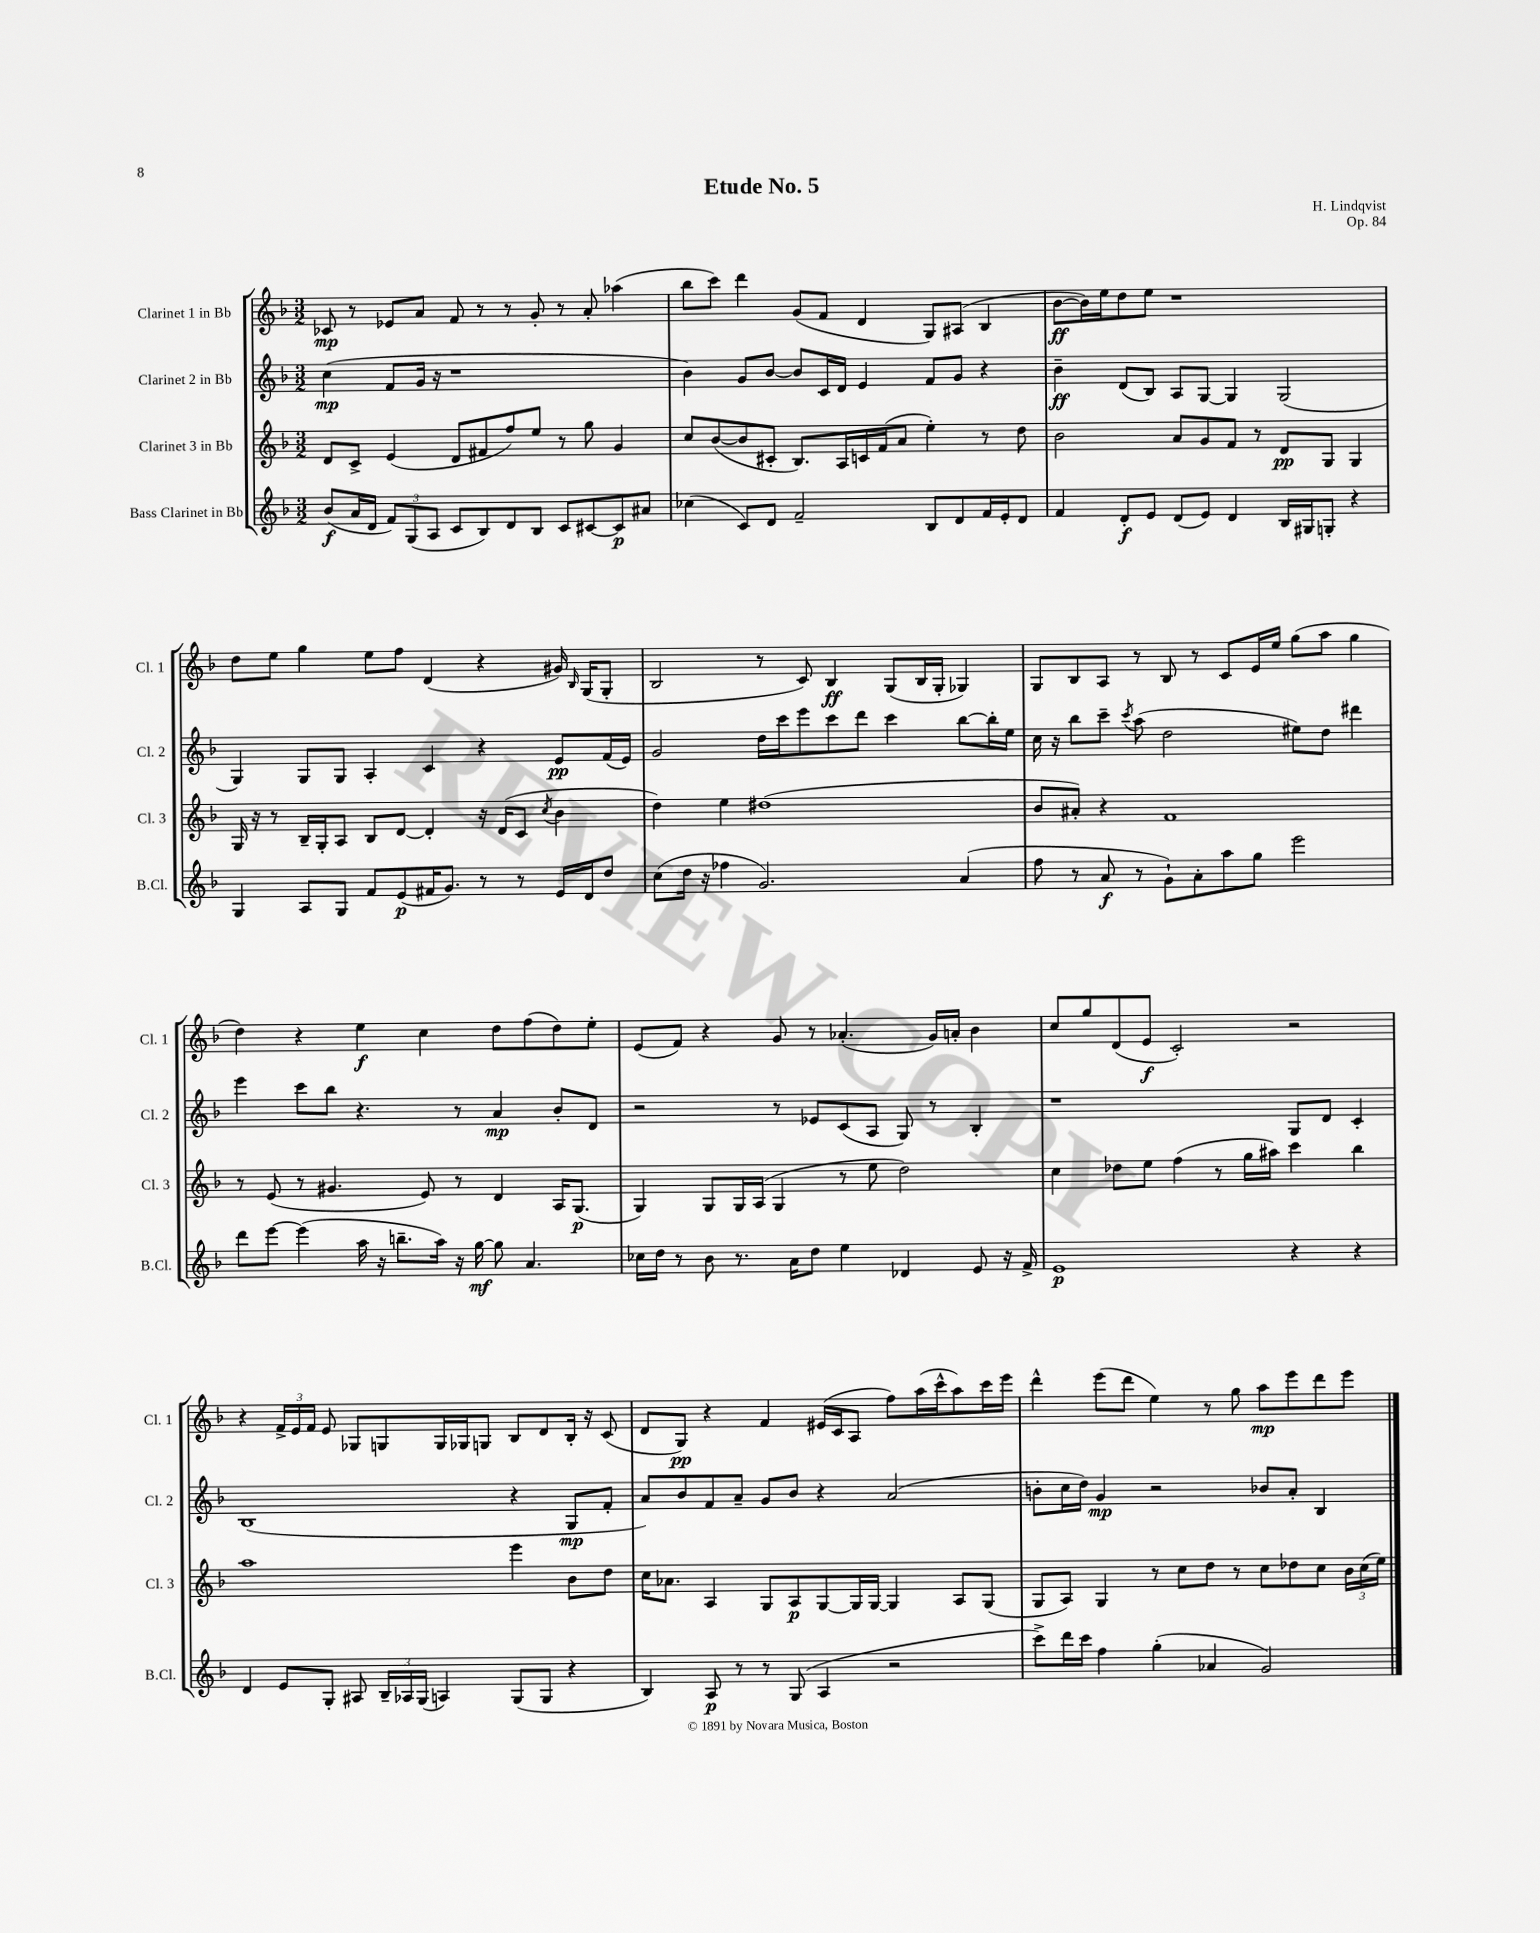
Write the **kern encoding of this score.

**kern	**dynam	**kern	**dynam	**kern	**dynam	**kern	**dynam
*part4	*part4	*part3	*part3	*part2	*part2	*part1	*part1
*staff4	*staff4	*staff3	*staff3	*staff2	*staff2	*staff1	*staff1
*I"Bass Clarinet in Bb	*	*I"Clarinet 3 in Bb	*	*I"Clarinet 2 in Bb	*	*I"Clarinet 1 in Bb	*
*I'B.Cl.	*	*I'Cl. 3	*	*I'Cl. 2	*	*I'Cl. 1	*
*clefG2	*	*clefG2	*	*clefG2	*	*clefG2	*
*k[b-]	*	*k[b-]	*	*k[b-]	*	*k[b-]	*
*M3/2	*	*M3/2	*	*M3/2	*	*M3/2	*
=1	=1	=1	=1	=1	=1	=1	=1
(8b-/L	f	8d/L	.	(4cc\	mp	8c-X/	mp
16a/L	.	8c^/J	.	.	.	8r	.
16d/JJ	.	.	.	.	.	.	.
12f/L)	.	(4e/	.	8f/L	.	8e-X/L	.
(12G/	.	.	.	.	.	.	.
.	.	.	.	16g/Jk	.	8a/J	.
12A/J	.	.	.	.	.	.	.
.	.	.	.	16r	.	.	.
8c/L	.	8d/L	.	1r	.	8f/	.
8B-/)	.	8f#X/	.	.	.	8r	.
8d/	.	8ff/)	.	.	.	8r	.
8B-/J	.	8ee/J	.	.	.	8g'/	.
8c/L	.	8r	.	.	.	8r	.
[8c#X/	.	8gg\	.	.	.	8a'/	.
8c#/]	p	4g/	.	.	.	(4aa-X\	.
8a#X/J	.	.	.	.	.	.	.
=2	=2	=2	=2	=2	=2	=2	=2
(4cc-X\	.	8cc/L	.	4b-\)	.	8bb-\L	.
.	.	([8b-/	.	.	.	8ccc\J)	.
8c/L)	.	8b-/]	.	8g/L	.	4ddd\	.
8d/J	.	8c#X'/J	.	[8b-/J	.	.	.
2f~/	.	8.B-/L)	.	8b-/L]	.	(8g/L	.
.	.	.	.	16c/L	.	8f/J	.
.	.	16A/L	.	16d/JJ	.	.	.
.	.	16cn/	.	4e/	.	4d/	.
.	.	(16f/J	.	.	.	.	.
.	.	8a/J	.	.	.	.	.
8B-/L	.	4ee'\)	.	8f/L	.	8G/L)	.
8d/	.	.	.	8g/J	.	(8A#X/J	.
16f/L	.	8r	.	4r	.	4B-/	.
16e'/J	.	.	.	.	.	.	.
8d/J	.	8dd\	.	.	.	.	.
=3	=3	=3	=3	=3	=3	=3	=3
4f/	.	2b-\	.	4b-~\	ff	[8b-\L	ff
.	.	.	.	.	.	16b-\L])	.
.	.	.	.	.	.	16ee\J	.
8d'/L	f	.	.	(8d/L	.	8dd\	.
8e/J	.	.	.	8B-/J)	.	8ee\J	.
(8d/L	.	8a/L	.	8A/L	.	1r	.
8e/J)	.	8g/	.	[8G/J	.	.	.
4d/	.	8f/J	.	4G/]	.	.	.
.	.	8r	.	.	.	.	.
16B-/LL	.	8d/L	pp	(2G/	.	.	.
16G#X/J	.	.	.	.	.	.	.
8Gn'/J	.	8G/J	.	.	.	.	.
4r	.	4G/	.	.	.	.	.
!!LO:LB:g=z
=4	=4	=4	=4	=4	=4	=4	=4
4G/	.	16G/	.	4G/)	.	8dd\L	.
.	.	16r	.	.	.	.	.
.	.	8r	.	.	.	8ee\J	.
8A/L	.	16B-~/LL	.	8G/L	.	4gg\	.
.	.	16G'/J	.	.	.	.	.
8G/J	.	8A/J	.	8G/J	.	.	.
8f/L	.	8B-/L	.	4A'/	.	8ee\L	.
(8e/	p	[8d/J	.	.	.	8ff\J	.
16f#X/K	.	4d'/]	.	4c/	.	(4d/	.
8.g/J)	.	.	.	.	.	.	.
8r	.	16r	.	4r	.	4r	.
.	.	(16d/KL	.	.	.	.	.
8r	.	8c/J	.	.	.	.	.
.	.	8qcc/	.	.	.	.	.
16e/LL	.	4b-\	.	8e/L	pp	16g#X/)	.
.	.	.	.	.	.	16qqB-/	.
16d/J	.	.	.	.	.	(16G/KL	.
8dd/J	.	.	.	(16f/L	.	8G'/J	.
.	.	.	.	16e/JJ)	.	.	.
=5	=5	=5	=5	=5	=5	=5	=5
(8cc\L	.	4dd\)	.	2g/	.	2B-/	.
16dd\Jk	.	.	.	.	.	.	.
16r	.	.	.	.	.	.	.
4ff-X\	.	4ee\	.	.	.	.	.
2.g/)	.	(1dd#X	.	16dd\LL	.	8r	.
.	.	.	.	16ccc\J	.	.	.
.	.	.	.	8eee\	.	8c/)	.
.	.	.	.	8ccc\	.	4B-/	ff
.	.	.	.	8ddd\J	.	.	.
.	.	.	.	4ccc\	.	(8G/L	.
.	.	.	.	.	.	16B-/L	.
.	.	.	.	.	.	16G'/JJ	.
(4a/	.	.	.	[8bb-\L	.	4G-X/)	.
.	.	.	.	16bb-'\L]	.	.	.
.	.	.	.	16ee\JJ	.	.	.
=6	=6	=6	=6	=6	=6	=6	=6
8ff\	.	8b-/L	.	16cc\	.	8G/L	.
.	.	.	.	16r	.	.	.
8r	.	8a#X'/J)	.	8bb-\L	.	8B-/	.
8a/	f	4r	.	8ccc~\J	.	8A/J	.
.	.	.	.	8qccc/	.	.	.
8r	.	.	.	(8aa\	.	8r	.
8g`\L)	.	1f	.	2dd\	.	8B-/	.
8a'\	.	.	.	.	.	8r	.
8aa\	.	.	.	.	.	8c/L	.
8gg\J	.	.	.	.	.	16e/L	.
.	.	.	.	.	.	16ee/JJ	.
2eee\	.	.	.	8ee#X\L)	.	(8gg\L	.
.	.	.	.	8dd\J	.	8aa\J	.
.	.	.	.	4ddd#X\	.	4gg\	.
!!LO:LB:g=z
=7	=7	=7	=7	=7	=7	=7	=7
8ddd\L	.	8r	.	4eee\	.	4dd\)	.
[8eee\J	.	(8e/	.	.	.	.	.
(4eee\]	.	8r	.	8ccc\L	.	4r	.
.	.	4.g#X/	.	8bb-\J	.	.	.
16aa\	.	.	.	4.r	.	4ee\	f
16r	.	.	.	.	.	.	.
8.bbn~\L	.	.	.	.	.	.	.
.	.	8e/)	.	.	.	4cc\	.
16aa\Jk)	.	.	.	.	.	.	.
16r	.	8r	.	8r	.	.	.
[16gg\	mf	.	.	.	.	.	.
8gg\]	.	4d/	.	4a/	mp	8dd\L	.
4.a/	.	.	.	.	.	(8ff\	.
.	.	16A/KL	.	8b-'/L	.	8dd\)	.
.	.	(8.G/J	p	.	.	.	.
.	.	.	.	8d/J	.	8ee'\J	.
=8	=8	=8	=8	=8	=8	=8	=8
16cc-X\LL	.	4G/)	.	2r	.	(8e/L	.
16dd\JJ	.	.	.	.	.	.	.
8r	.	.	.	.	.	8f/J)	.
8b-\	.	8G/L	.	.	.	4r	.
8.r	.	16G/L	.	.	.	.	.
.	.	(16A/JJ	.	.	.	.	.
.	.	4G/	.	8r	.	8g/	.
16a\KL	.	.	.	.	.	.	.
8dd\J	.	.	.	8e-X/L	.	8r	.
4ee\	.	8r	.	(8c/	.	(4.a-X'/	.
.	.	8ee\	.	8A/J	.	.	.
4d-X/	.	2dd\)	.	8G/)	.	.	.
.	.	.	.	8r	.	16g/LL)	.
.	.	.	.	.	.	16an'/JJ	.
8e/	.	.	.	4B-'/	.	4b-\	.
16r	.	.	.	.	.	.	.
16f^/	.	.	.	.	.	.	.
=9	=9	=9	=9	=9	=9	=9	=9
1e	p	4cc\	.	1r	.	8cc/L	.
.	.	.	.	.	.	8gg/	.
.	.	8dd-X\L	.	.	.	(8d/	.
.	.	8ee\J	.	.	.	8e/J	f
.	.	(4ff\	.	.	.	2c'/)	.
.	.	8r	.	.	.	.	.
.	.	16gg\LL	.	.	.	.	.
.	.	16aa#X\JJ)	.	.	.	.	.
4r	.	4ccc\	.	8G/L	.	2r	.
.	.	.	.	8d/J	.	.	.
4r	.	4bb-\	.	4c'/	.	.	.
!!LO:LB:g=z
=10	=10	=10	=10	=10	=10	=10	=10
4d/	.	1aa	.	(1B-	.	4r	.
8e/L	.	.	.	.	.	24f^/LL	.
.	.	.	.	.	.	24e/	.
.	.	.	.	.	.	24f/JJ	.
8G'/J	.	.	.	.	.	8e/	.
8A#X/	.	.	.	.	.	8G-X/L	.
24B-~/LL	.	.	.	.	.	8Gn/	.
24A-X/	.	.	.	.	.	.	.
(24G/JJ	.	.	.	.	.	.	.
4An/)	.	.	.	.	.	16G/L	.
.	.	.	.	.	.	16G-X/J	.
.	.	.	.	.	.	8Gn/J	.
(8G/L	.	4eee\	.	4r	.	8B-/L	.
8G/J	.	.	.	.	.	8d/	.
4r	.	8b-\L	.	8G/L	mp	16B-'/Jk	.
.	.	.	.	.	.	16r	.
.	.	8dd\J	.	8f'/J	.	(8c/	.
=11	=11	=11	=11	=11	=11	=11	=11
4B-/)	.	16cc\KL	.	8a/L)	.	8d/L	.
.	.	8.a-X\J	.	.	.	.	.
.	.	.	.	8b-/	.	8G/J)	pp
8A/	p	4A/	.	8f/	.	4r	.
8r	.	.	.	8a~/J	.	.	.
8r	.	8G/L	.	8g/L	.	4f/	.
(8G/	.	8A/	p	8b-/J	.	.	.
4A/	.	[8G/	.	4r	.	(16e#X/LL	.
.	.	.	.	.	.	16c/J	.
.	.	16G/L]	.	.	.	8A/J	.
.	.	[16G/JJ	.	.	.	.	.
2r	.	4G/]	.	(2a/	.	8ff\L)	.
.	.	.	.	.	.	(16aa\L	.
.	.	.	.	.	.	16ccc^^\J	.
.	.	8A/L	.	.	.	8aa\)	.
.	.	(8G/J	.	.	.	16ccc\L	.
.	.	.	.	.	.	16eee\JJ	.
=12	=12	=12	=12	=12	=12	=12	=12
8ccc^\L)	.	8G/L	.	8bn'\L	.	4ddd^^\	.
16ddd\L	.	8A/J)	.	16cc\L	.	.	.
16ccc\JJ	.	.	.	16dd\JJ)	.	.	.
4ff\	.	4G/	.	4g/	mp	(8eee\L	.
.	.	.	.	.	.	8ddd\J	.
(4gg'\	.	8r	.	2r	.	4ee\)	.
.	.	8cc\L	.	.	.	.	.
4a-X/	.	8dd\J	.	.	.	8r	.
.	.	8r	.	.	.	8gg\	.
2g/)	.	8cc\L	.	8b-X/L	.	8aa\L	mp
.	.	8dd-X\	.	8a'/J	.	8eee\	.
.	.	8cc\J	.	4B-/	.	8ddd\	.
.	.	24b-\LL	.	.	.	8eee\J	.
.	.	(24cc\	.	.	.	.	.
.	.	24ee\JJ)	.	.	.	.	.
==	==	==	==	==	==	==	==
*-	*-	*-	*-	*-	*-	*-	*-
